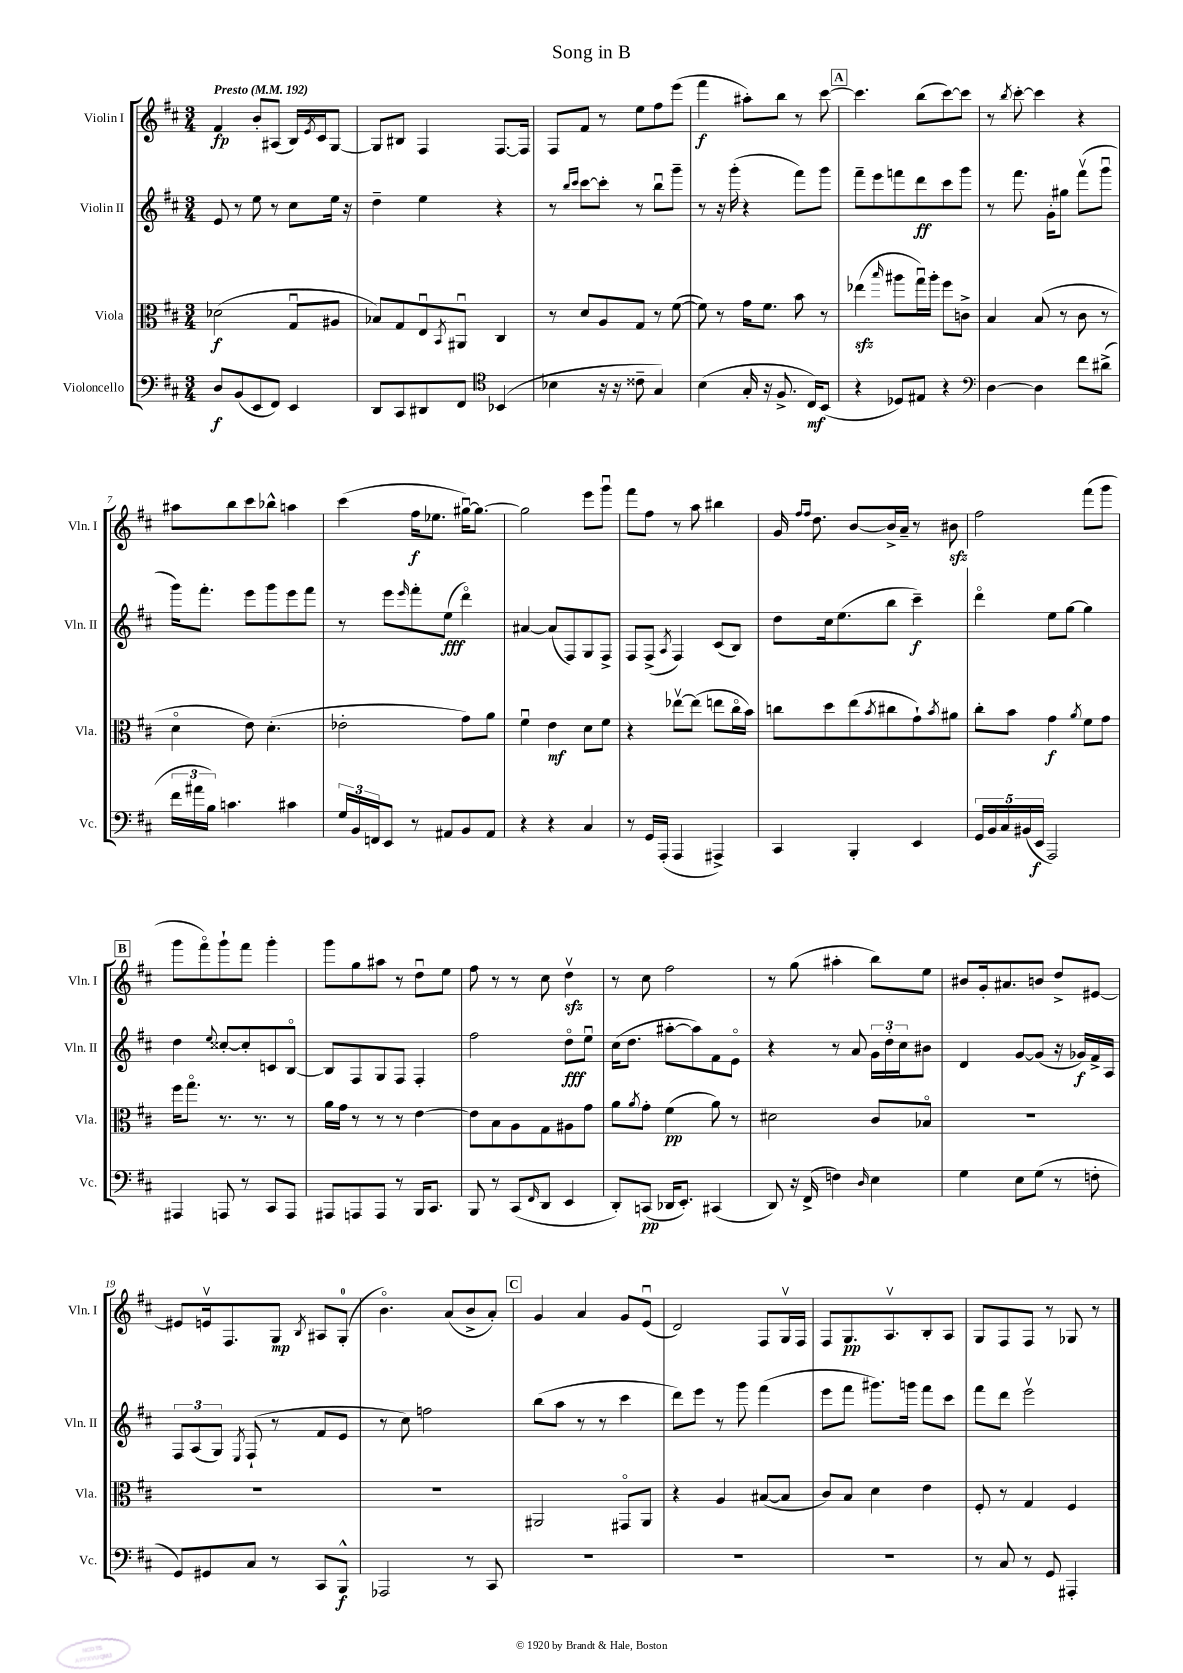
\header { title = "Song in B" }
<<
\new StaffGroup <<
\new Staff = "s0" \with { instrumentName = "Violin I" shortInstrumentName = "Vln. I" } {
    \clef treble \key d \major \numericTimeSignature \time 3/4 \tempo "Presto" 4 = 192
    fis'4\fp b'8-. ais8( b16) \acciaccatura { e'8 } cis'16 g8~ |
    g8 bis8 fis4 fis8.~ fis16 |
    fis8 fis'8 r8 e''8 fis''8 e'''8( |
    fis'''4\f ais''8-.) b''8 r8 cis'''8~ |
    \mark \markup { \box "A" } cis'''4. b''8( cis'''8~) cis'''8 |
    r8 \acciaccatura { b''8 } cis'''8~-. cis'''4 r4 |
    ais''8 b''8 cis'''8 bes''8-^ a''4 |
    cis'''4( fis''16\f ees''8. gis''16~\downbow) gis''8.~ |
    gis''2 e'''8 g'''8\downbow |
    fis'''8 fis''8 r8 a''8 bis''4 |
    g'16 \grace { fis''16 fis''16 } d''8. b'8~ b'16-> a'16-- r8 bis'8\sfz |
    fis''2 fis'''8( g'''8 |
    \mark \markup { \box "B" } g'''8 fis'''8\flageolet) g'''8-! fis'''8 g'''4-. |
    g'''8 g''8 ais''8 r8 d''8\downbow e''8 |
    fis''8 r8 r8 cis''8 d''4\upbow\sfz |
    r8 cis''8 fis''2 |
    r8 g''8( ais''4-. b''8) e''8 |
    bis'8 g'16-. ais'8. b'8 d''8-> eis'8~ |
    eis'8 e'16\upbow fis8. g8\mp \acciaccatura { b8 } ais8 g8-0-.( |
    b'4.\flageolet) a'8( b'8-> a'8-.) |
    \mark \markup { \box "C" } g'4 a'4 g'8 e'8\downbow( |
    d'2) fis8 g16\upbow fis16 |
    fis8 g8.\pp a8.\upbow b8-. a8 |
    g8 fis8 fis8 r8 ges8 r8 \bar "|." |
}
\new Staff = "s1" \with { instrumentName = "Violin II" shortInstrumentName = "Vln. II" } {
    \clef treble \key d \major \numericTimeSignature \time 3/4
    e'8 r8 e''8 r8 cis''8 e''16 r16 |
    d''4-- e''4 r4 |
    r8 \grace { b''16 cis'''16 } cis'''8~ cis'''8-. r8 b''8\downbow g'''8-- |
    r8 r16 g'''16-.( r4 fis'''8) g'''8 |
    \mark \markup { \box "A" } fis'''8-- e'''8 f'''8 d'''8\ff cis'''8 g'''8 |
    r8 fis'''8. g'16-. gis''8 fis'''8\upbow( g'''8\downbow |
    g'''16) fis'''8.-. e'''8 g'''8 e'''8 fis'''8 |
    r8 e'''8 \grace { e'''16 } fis'''8-. e''8\fff( d'''4\flageolet) |
    ais'4~ ais'8( fis8) g8 fis8-> |
    fis8 fis8->( \acciaccatura { a8 } fis4) cis'8( b8) |
    d''8 cis''16 e''8.( b''8 cis'''4--\f) |
    d'''4\flageolet e''8 g''8~ g''4 |
    \mark \markup { \box "B" } d''4 \appoggiatura { e''8 } cisis''8~-. cisis''8-. c'8 b8~\flageolet |
    b8 fis8 g8 fis8 fis4-. |
    fis''2 d''8\flageolet\fff e''8\downbow |
    cis''16( d''8. ais''8~-. ais''8) fis'8 e'8\flageolet |
    r4 r8 a'8 \tuplet 3/2 { g'16 d''16-. cis''16 } bis'8 |
    d'4 g'8~ g'8( r16 ges'16\f) fis'16-> a16 |
    \tuplet 3/2 { fis8 a8( g8) } \acciaccatura { e8 } fis8-!( r8 fis'8 e'8 |
    r8 cis''8) f''2 |
    \mark \markup { \box "C" } b''8( a''8 r8 r8 cis'''4 |
    d'''8) e'''8 r8 g'''8 fis'''4( |
    e'''8 fis'''8 gis'''8.) g'''16 fis'''8 cis'''8 |
    fis'''8 d'''8 e'''2\upbow \bar "|." |
}
\new Staff = "s2" \with { instrumentName = "Viola" shortInstrumentName = "Vla." } {
    \clef alto \key d \major \numericTimeSignature \time 3/4
    des'2\f( g8\downbow ais8 |
    bes8) g8 e8\downbow \acciaccatura { b,8 } ais,8\downbow cis4 |
    r8 d'8 a8 g8 r8 fis'8~( |
    fis'8) r8 g'16 fis'8. b'8 r8 |
    \mark \markup { \box "A" } ees''4\sfz( \grace { b''16 } ais''8 g''16\downbow) ais''16-. fis''8 c'8-> |
    b4 b8( r8 cis'8 r8 |
    d'4\flageolet e'8) d'4.-.( |
    ees'2-. g'8) a'8 |
    fis'4\downbow e'4\mf d'8 fis'8 |
    r4 ees''8~\upbow ees''8( e''8 cis''16\flageolet b'16) |
    c''8 d''8 e''8( \acciaccatura { b'8 } cis''8 g'8-!) \acciaccatura { b'8 } ais'8 |
    cis''8-. b'8 g'4\f \acciaccatura { a'8 } fis'8 g'8 |
    \mark \markup { \box "B" } fis''16 g''8.\flageolet r8. r8. r8 |
    a'16 g'16 r8 r8 r8 e'4~ |
    e'8 b8 a8 g8 ais8 g'8 |
    a'8 \acciaccatura { a'8 } g'8-. fis'4\pp( a'8) r8 |
    dis'2 cis'8 bes8\flageolet |
    R2. |
    R2. |
    R2. |
    \mark \markup { \box "C" } ais,2 gis,8\flageolet ais,8 |
    r4 a4 bis8~( bis8 |
    cis'8) b8 d'4 e'4 |
    fis8-. r8 g4 fis4 \bar "|." |
}
\new Staff = "s3" \with { instrumentName = "Violoncello" shortInstrumentName = "Vc." } {
    \clef bass \key d \major \numericTimeSignature \time 3/4
    d8\f b,8( e,8 fis,8) e,4 |
    d,8 cis,8 dis,8 fis,8 \clef tenor bes,4( |
    bes4 r16 r16 cisis'8-- g4) |
    b4( g16-. r16 fis8.-> cis16\mf) b,8( |
    \mark \markup { \box "A" } r4 des8) eis8 r4 |
    \clef bass d4~ d4 fis'8 dis'8->( |
    \tuplet 3/2 { fis'16 ais'16 b16) } c'4. cis'4 |
    \tuplet 3/2 { g16 b,16 f,16 } e,8 r8 ais,8 b,8 ais,8 |
    r4 r4 cis4 |
    r8 g,16 a,,16-.( a,,4 ais,,4->) |
    cis,4 b,,4-. e,4 |
    \tuplet 5/4 { g,16 b,16 cis16 bis,16( e,16\f } a,,2) |
    \mark \markup { \box "B" } ais,,4 a,,8 r8 cis,8 a,,8 |
    ais,,8 a,,8 a,,8 r8 b,,16 cis,8. |
    b,,8 r8 cis,8( \grace { fis,16 } d,8 e,4 |
    d,8-.) c,8\pp( des,16 e,8.-.) cis,4( |
    d,8) r16 fis,16->( f4) \grace { d16 } e4 |
    g4 e8 g8( r8 f8-. |
    g,8) gis,8 cis8 r8 cis,8 b,,8-^\f |
    aes,,2 r8 cis,8 |
    \mark \markup { \box "C" } R2. |
    R2. |
    R2. |
    r8 cis8 r8 g,8 ais,,4-. \bar "|." |
}
>>
>>
